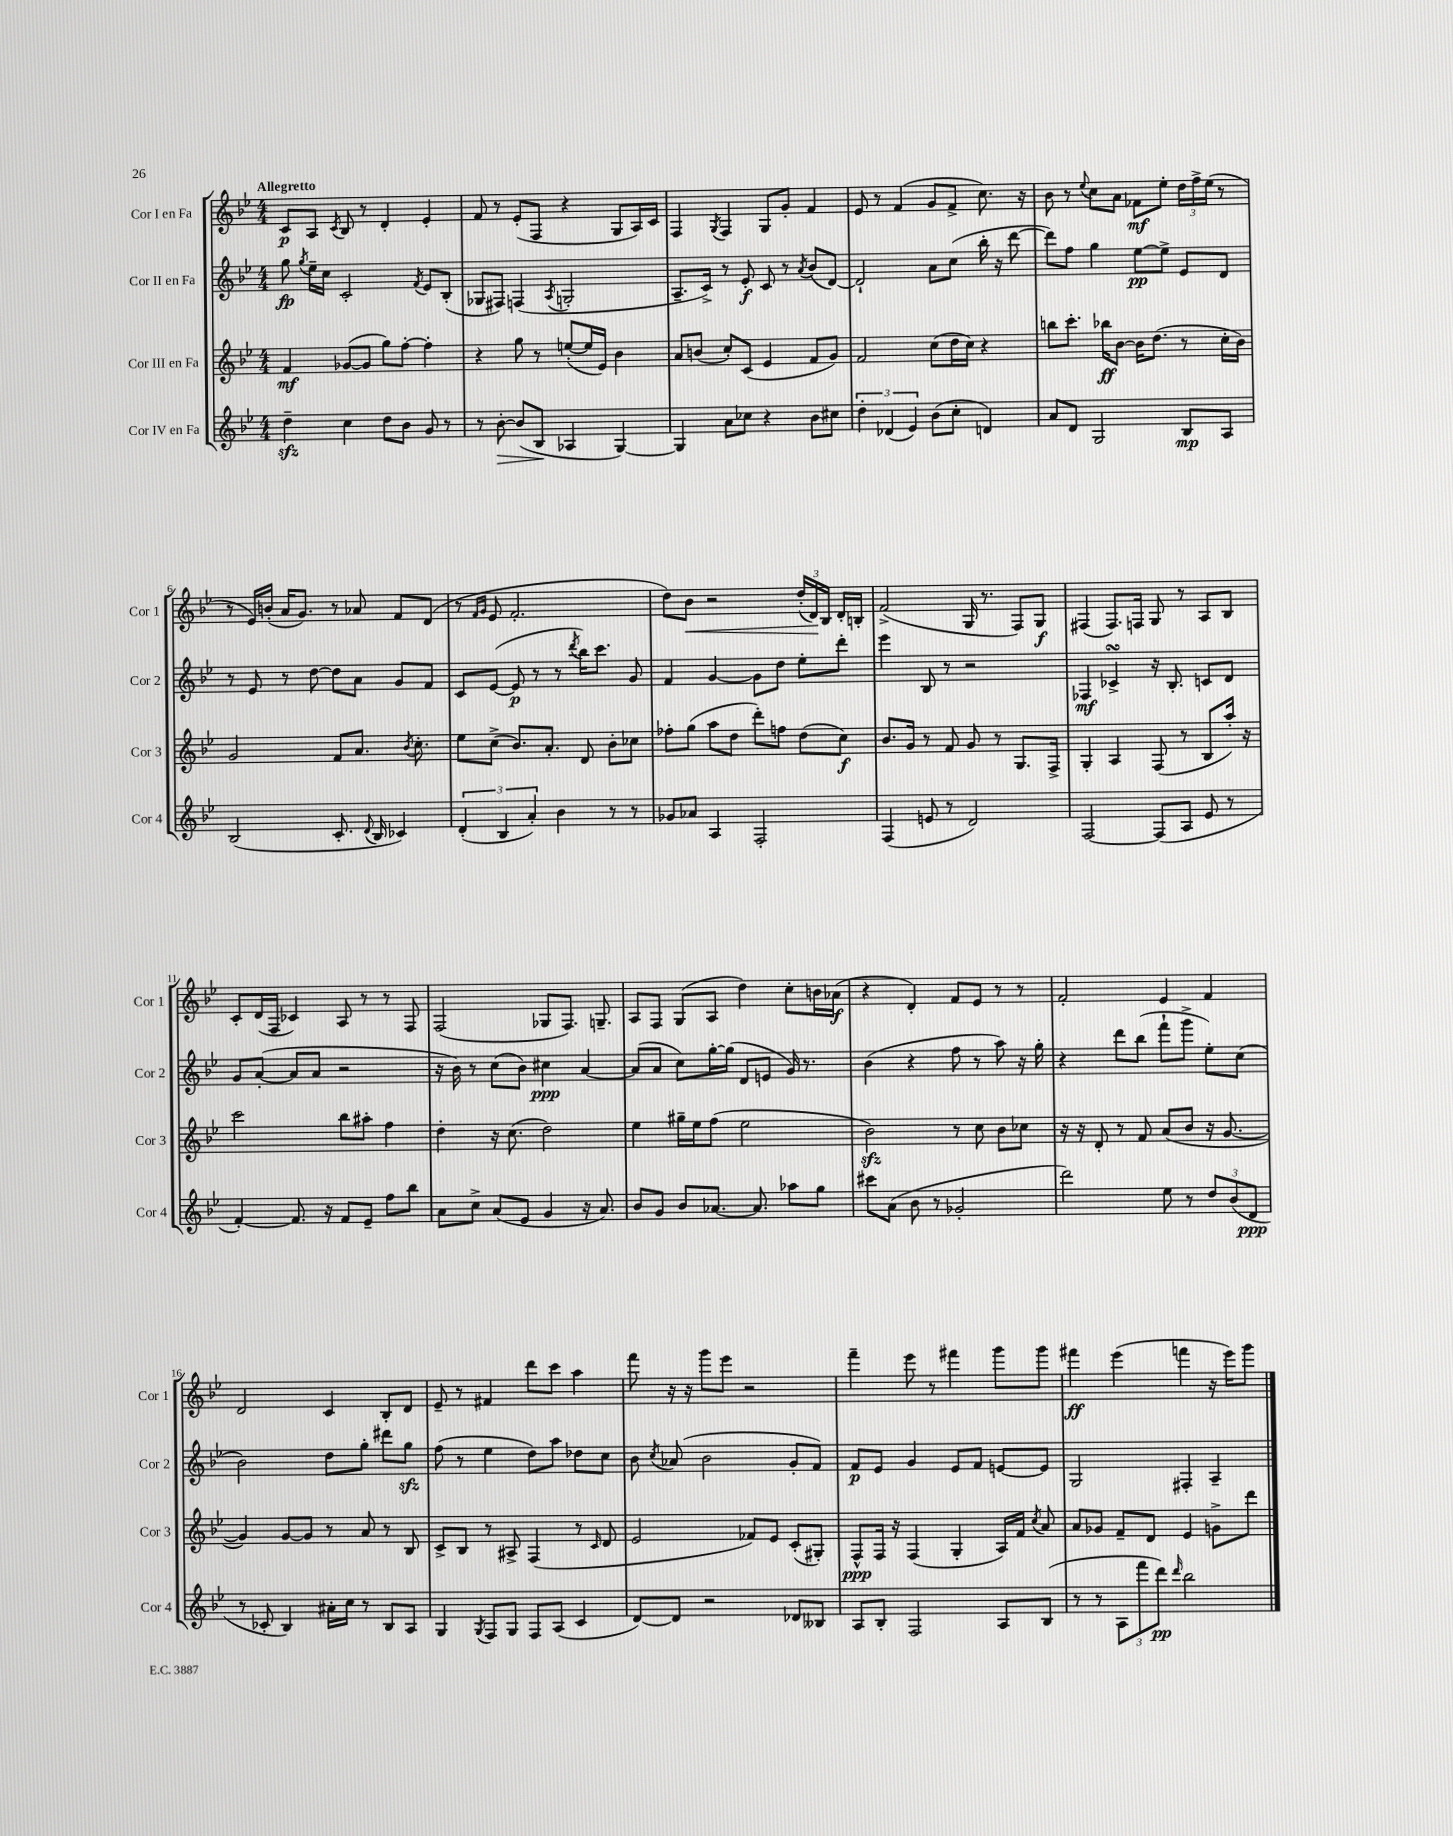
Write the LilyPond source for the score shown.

<<
\new StaffGroup <<
\new Staff = "s0" \with { instrumentName = "Cor I en Fa" shortInstrumentName = "Cor 1" } {
    \clef treble \key bes \major \numericTimeSignature \time 4/4 \tempo "Allegretto"
    \autoBeamOff c'8[\p a8] \acciaccatura { c'8 } bes8 r8 d'4-. ees'4-. |
    f'8 r8 ees'8[-.( f8] r4 g8[ a16) c'16] |
    f4 \acciaccatura { g8 } f4 g8[ g'8]-. f'4 |
    ees'8 r8 f'4( g'8[ f'8]-> c''8.) r16 |
    bes'8 r8 \appoggiatura { ees''8 } c''8[ a'8] fes'8[\mf ees''8]-. \tuplet 3/2 { d''16[ f''16-> ees''16]( } r8 |
    r8 ees'16[) b'16]-.( a'16[ g'8.]) r8 aes'8 f'8[ d'8]( |
    r8 \grace { f'16[ g'16] } ees'8 f'2.-. |
    d''8[) bes'8]\< r2 \tuplet 3/2 { d''16[-.( d'16\!) bes16] } d'16[-. b16]-. |
    f'2->( g16 r8. f8[) g8]\f |
    fis4( fis8.[) f16] g8 r8 a8[ bes8] |
    c'8[-. d'16( f16] ces'4) a8 r8 r8 f8 |
    f2( ges8[ f8.]) g8.-- |
    a8[ f8] g8[( a8] d''4) c''8[-. b'16 aes'16]\f( |
    r4 d'4-.) f'8[ ees'8] r8 r8 |
    f'2-. ees'4 f'4 |
    d'2 c'4 bes8[-. d'8] |
    ees'8-- r8 fis'4 d'''8[ c'''8] a''4 |
    f'''8 r16 r16 g'''8[ ees'''8] r2 |
    f'''4-- ees'''8 r8 fis'''4 g'''8[ g'''8] |
    fis'''4\ff ees'''4( f'''4 r16 ees'''16[) g'''8] \bar "|." |
}
\new Staff = "s1" \with { instrumentName = "Cor II en Fa" shortInstrumentName = "Cor 2" } {
    \clef treble \key bes \major \numericTimeSignature \time 4/4
    \autoBeamOff g''8\fp \acciaccatura { g''8 } ees''16[-- c''16] c'2-. \acciaccatura { f'8 } ees'8[ bes8]-.( |
    ges8[ fis8]) f4( \acciaccatura { a8 } g2-. |
    a8.[-- c'16]->) r8 ees'8-.\f c'8 r8 \acciaccatura { a'8 } bes'8[( d'8]~) |
    d'2-! a'8[ c''8]( bes''16-. r16 d'''8~ |
    d'''8[) f''8] g''4 ees''8[~\pp ees''8]-> ees'8[ d'8] |
    r8 ees'8 r8 d''8~ d''8[ a'8] g'8[ f'8] |
    c'8[ ees'8]~( ees'8\p r8 r8 \acciaccatura { d'''8 } bes''16[) c'''8.] g'8 |
    f'4 g'4~ g'8[ d''8] ees''8[-. d'''8]-. |
    ees'''4 bes8 r8 r2 |
    fes4\mf ces'4->\turn r16 bes8.-. c'8[ d'8] |
    g'8[ a'8]~-.( a'8[ a'8] r2 |
    r16 bes'16) r8 c''8[( bes'8]) cis''4\ppp a'4~ |
    a'8[( a'8] c''8[) g''16~-. g''16]( d'8[ e'8] g'16) r8. |
    bes'4( r4 f''8 r8 a''8) r16 g''16-. |
    r4 d'''8[ bes''8]( f'''8[-! g'''8]-> ees''8[-.) c''8]( |
    bes'2) d''8[ g''8]-. dis'''8[ g''8]\sfz |
    f''8( r8 ees''4 d''8[) a''8] des''8[ c''8] |
    bes'8 \acciaccatura { c''8 } aes'8( bes'2 g'8[-. f'8]) |
    f'8[\p ees'8] g'4 ees'8[ f'8] e'8[~ e'8] |
    g2 fis4-. a4-- \bar "|." |
}
\new Staff = "s2" \with { instrumentName = "Cor III en Fa" shortInstrumentName = "Cor 3" } {
    \clef treble \key bes \major \numericTimeSignature \time 4/4
    \autoBeamOff f'4\mf ges'8[~( ges'8] g''8[) f''8]~-. f''4-. |
    r4 g''8 r8 e''8[~-.( e''16 ees'16]) bes'4 |
    a'8[ b'8]( c''8[-.) c'8]( ees'4 f'8[ g'8]) |
    f'2 c''8[( d''16 c''16]) r4 |
    b''8[ c'''8.]-. bes''16[\ff bes'8]~ bes'16[ d''8.]( r8 c''16[-. bes'16]) |
    g'2 f'8[ a'8.] \acciaccatura { bes'8 } c''8.-. |
    ees''8[ c''8]->( bes'8.[) a'8.]-. d'8 bes'8[-. ces''8] |
    fes''8[-. g''8]( a''8[ d''8] d'''8[-.) f''8] d''8[( c''8]\f) |
    bes'8.[ g'16] r8 f'8 g'8 r8 g8.[ f16]-> |
    g4-. a4 f8( r8 bes8[ a''16]-.) r16 |
    c'''2 bes''8[ ais''8]-. f''4 |
    d''4-. r16 c''8.( d''2) |
    ees''4 gis''16[-- ees''16 f''8]( ees''2 |
    bes'2\sfz) r8 c''8 bes'8[ ces''8] |
    r16 r16 d'8-. r8 f'8 a'8[( bes'8] r16 g'8.~ |
    g'4) g'8[~ g'8] r8 a'8 r8 bes8 |
    c'8[-> bes8] r8 ais8-> f4( r8 \grace { c'16 } d'8 |
    ees'2 fes'8[) ees'8] c'8[-.( gis8]-.) |
    f8[-^\ppp f16] r16 f4( g4-. a16[) f'16] \acciaccatura { c''8 } a'8 |
    a'8[ ges'8] f'8[-- d'8] ees'4 g'8[-> d'''8] \bar "|." |
}
\new Staff = "s3" \with { instrumentName = "Cor IV en Fa" shortInstrumentName = "Cor 4" } {
    \clef treble \key bes \major \numericTimeSignature \time 4/4
    \autoBeamOff d''4--\sfz c''4 d''8[ bes'8] g'8 r8 |
    r8 bes'8~-.\> bes'8[( bes8]\! aes4 g4~) |
    g4 a'8[ ces''8] r4 bes'8[ cis''8] |
    \tuplet 3/2 { d''4-. des'4( ees'4) } bes'8[( c''8]-. d'4) |
    a'8[ d'8] g2 bes8[\mp a8] |
    bes2( c'8.-. \appoggiatura { d'8 } bes16 ces'4) |
    \tuplet 3/2 { d'4-.( bes4 a'4-.) } bes'4 r8 r8 |
    ges'8[ aes'8] a4 f2-. |
    f4( e'8 r8 d'2) |
    f2~ f8[( a8] ees'8 r8 |
    f'4~-.) f'8. r16 f'8[ ees'8]-- f''8[ bes''8] |
    a'8[ c''8]-> a'8[( ees'8] g'4 r16 a'8.) |
    bes'8[ g'8] bes'8[ aes'8.]~ aes'8. aes''8[ g''8] |
    cis'''8[ a'8]( bes'8 r8 ges'2-. |
    d'''2) ees''8 r8 \tuplet 3/2 { d''8[ bes'8( d'8]\ppp } |
    r8 ces'8-. bes4) ais'16[-. c''16] r8 bes8[ a8] |
    g4 \acciaccatura { g8 } f8[ g8] f8[ a8]( c'4 |
    d'8[~) d'8] r2 des'8[ beses8] |
    a8[ bes8]-. f2 a8[ bes8]( |
    r8 r8 \tuplet 3/2 { a8[ f'''8 d'''8]\pp) } \grace { d'''16 } bes''2 \bar "|." |
}
>>
>>
